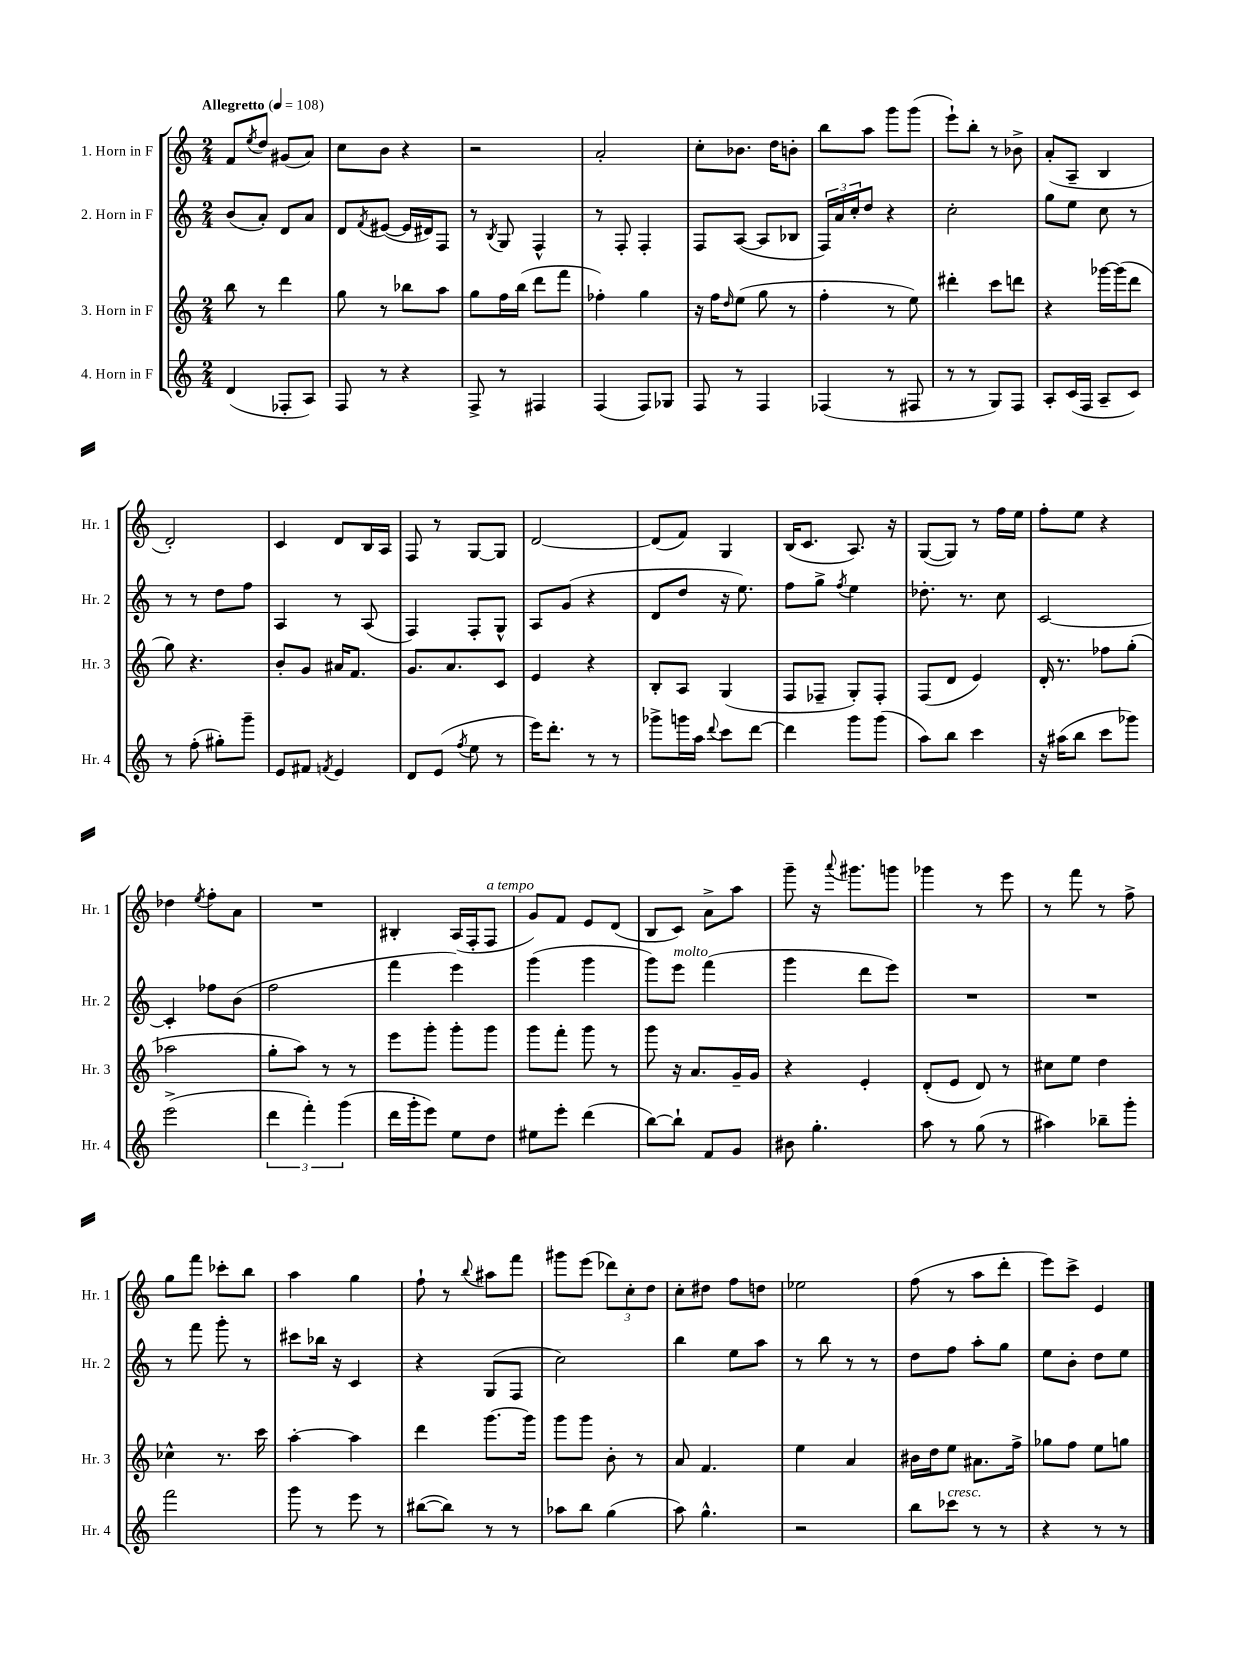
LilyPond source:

<<
\new StaffGroup <<
\new Staff = "s0" \with { instrumentName = "1. Horn in F" shortInstrumentName = "Hr. 1" } {
    \clef treble \key c \major \numericTimeSignature \time 2/4 \tempo "Allegretto" 4 = 108
    f'8 \acciaccatura { e''8 } d''8 gis'8( a'8) |
    c''8 b'8 r4 |
    r2 |
    a'2-. |
    c''8-. bes'8. d''16 b'8-. |
    b''8 a''8 g'''8 g'''8( |
    e'''8-!) b''8-. r8 bes'8-> |
    a'8-.( a8-- b4 |
    d'2-.) |
    c'4 d'8 b16 a16 |
    f8 r8 g8~ g8 |
    d'2~ |
    d'8( f'8) g4 |
    b16( c'8. a8.) r16 |
    g8~( g8) r8 f''16 e''16 |
    f''8-. e''8 r4 |
    des''4 \acciaccatura { e''8 } f''8-. a'8 |
    R2 |
    bis4-. a16( f16-. f8^\markup { \italic "a tempo" } |
    g'8) f'8 e'8 d'8( |
    b8 c'8) a'8-> a''8 |
    g'''8-- r16 \appoggiatura { a'''8 } gis'''8. g'''8 |
    ges'''4 r8 e'''8 |
    r8 f'''8 r8 f''8-> |
    g''8 f'''8 ces'''8-. b''8 |
    a''4 g''4 |
    f''8-! r8 \appoggiatura { b''8 } ais''8 f'''8 |
    gis'''8 e'''8( \tuplet 3/2 { des'''8) c''8-. d''8 } |
    c''8-. dis''8 f''8 d''8 |
    ees''2 |
    f''8( r8 a''8 d'''8-. |
    e'''8) c'''8-> e'4 \bar "|." |
}
\new Staff = "s1" \with { instrumentName = "2. Horn in F" shortInstrumentName = "Hr. 2" } {
    \clef treble \key c \major \numericTimeSignature \time 2/4
    b'8( a'8-.) d'8 a'8 |
    d'8 \acciaccatura { f'8 } eis'8~( eis'16 dis'16) f8 |
    r8 \acciaccatura { b8 } g8 f4-^ |
    r8 f8-. f4-. |
    f8 a8~( a8 bes8 |
    \tuplet 3/2 { f16) a'16 c''16-. } d''8 r4 |
    c''2-. |
    g''8 e''8 c''8 r8 |
    r8 r8 d''8 f''8 |
    a4 r8 a8( |
    f4) f8-. g8-^ |
    a8 g'8( r4 |
    d'8 d''8 r16 e''8.) |
    f''8 g''8-> \acciaccatura { f''8 } e''4 |
    des''8.-. r8. c''8 |
    c'2~ |
    c'4-. fes''8 b'8( |
    f''2 |
    f'''4 e'''4) |
    g'''4( g'''4 |
    g'''8) e'''8^\markup { \italic "molto" } f'''4( |
    g'''4 d'''8 e'''8) |
    R2 |
    R2 |
    r8 f'''8 g'''8-. r8 |
    cis'''8 bes''16 r16 c'4 |
    r4 g8( f8 |
    c''2) |
    b''4 e''8 a''8 |
    r8 b''8 r8 r8 |
    d''8 f''8 a''8-. g''8 |
    e''8 b'8-. d''8 e''8 \bar "|." |
}
\new Staff = "s2" \with { instrumentName = "3. Horn in F" shortInstrumentName = "Hr. 3" } {
    \clef treble \key c \major \numericTimeSignature \time 2/4
    b''8 r8 d'''4 |
    g''8 r8 bes''8 a''8 |
    g''8 f''16 b''16( d'''8 f'''8 |
    fes''4-.) g''4 |
    r16 f''16 \grace { d''16 } e''8( g''8 r8 |
    f''4-. r8 e''8) |
    dis'''4-. c'''8 d'''8 |
    r4 ges'''16~ ges'''16( d'''8 |
    g''8) r4. |
    b'8-. g'8 ais'16 f'8. |
    g'8. a'8. c'8 |
    e'4 r4 |
    b8-. a8 g4( |
    f8 fes8-- g8-.) fes8-. |
    f8( d'8 e'4) |
    d'16-. r8. fes''8 g''8-.( |
    aes''2 |
    g''8-. a''8) r8 r8 |
    e'''8 g'''8-. g'''8-. g'''8 |
    g'''8 f'''8-. g'''8 r8 |
    g'''8 r16 a'8. g'16-- g'16 |
    r4 e'4-. |
    d'8-.( e'8 d'8) r8 |
    cis''8 e''8 d''4 |
    ces''4-^ r8. c'''16 |
    a''4~-. a''4 |
    d'''4 g'''8.~ g'''16 |
    g'''8 g'''8 b'8-. r8 |
    a'8 f'4. |
    e''4 a'4 |
    bis'16 d''16 e''8 ais'8. f''16-> |
    ges''8 f''8 e''8 g''8 \bar "|." |
}
\new Staff = "s3" \with { instrumentName = "4. Horn in F" shortInstrumentName = "Hr. 4" } {
    \clef treble \key c \major \numericTimeSignature \time 2/4
    d'4( fes8-. a8) |
    f8 r8 r4 |
    f8-> r8 fis4 |
    f4( f8) ges8 |
    f8 r8 f4 |
    fes4( r8 fis8 |
    r8 r8 g8) f8 |
    a8-. c'16( f16 a8-- c'8) |
    r8 f''8-.( gis''8-.) g'''8-- |
    e'8 fis'8 \acciaccatura { f'8 } e'4 |
    d'8 e'8( \acciaccatura { f''8 } e''8 r8 |
    e'''16) d'''8.-. r8 r8 |
    ges'''8-> g'''16 a''16 \appoggiatura { d'''8 } c'''8 d'''8~ |
    d'''4 g'''8 g'''8( |
    a''8) b''8 c'''4 |
    r16 ais''16( b''8 c'''8 ges'''8) |
    e'''2->( |
    \tuplet 3/2 { d'''4 f'''4-.) g'''4( } |
    d'''16 g'''16-. e'''8) e''8 d''8 |
    eis''8 e'''8-. d'''4( |
    b''8~) b''8-! f'8 g'8 |
    bis'8 g''4.-. |
    a''8 r8 g''8( r8 |
    ais''4) bes''8-- g'''8-. |
    f'''2 |
    g'''8 r8 e'''8 r8 |
    bis''8~( bis''8) r8 r8 |
    aes''8 b''8 g''4( |
    a''8) g''4.-^ |
    r2 |
    b''8 ces'''8^\markup { \italic "cresc." } r8 r8 |
    r4 r8 r8 \bar "|." |
}
>>
>>
\layout { \context { \Score \remove "Bar_number_engraver" } }
